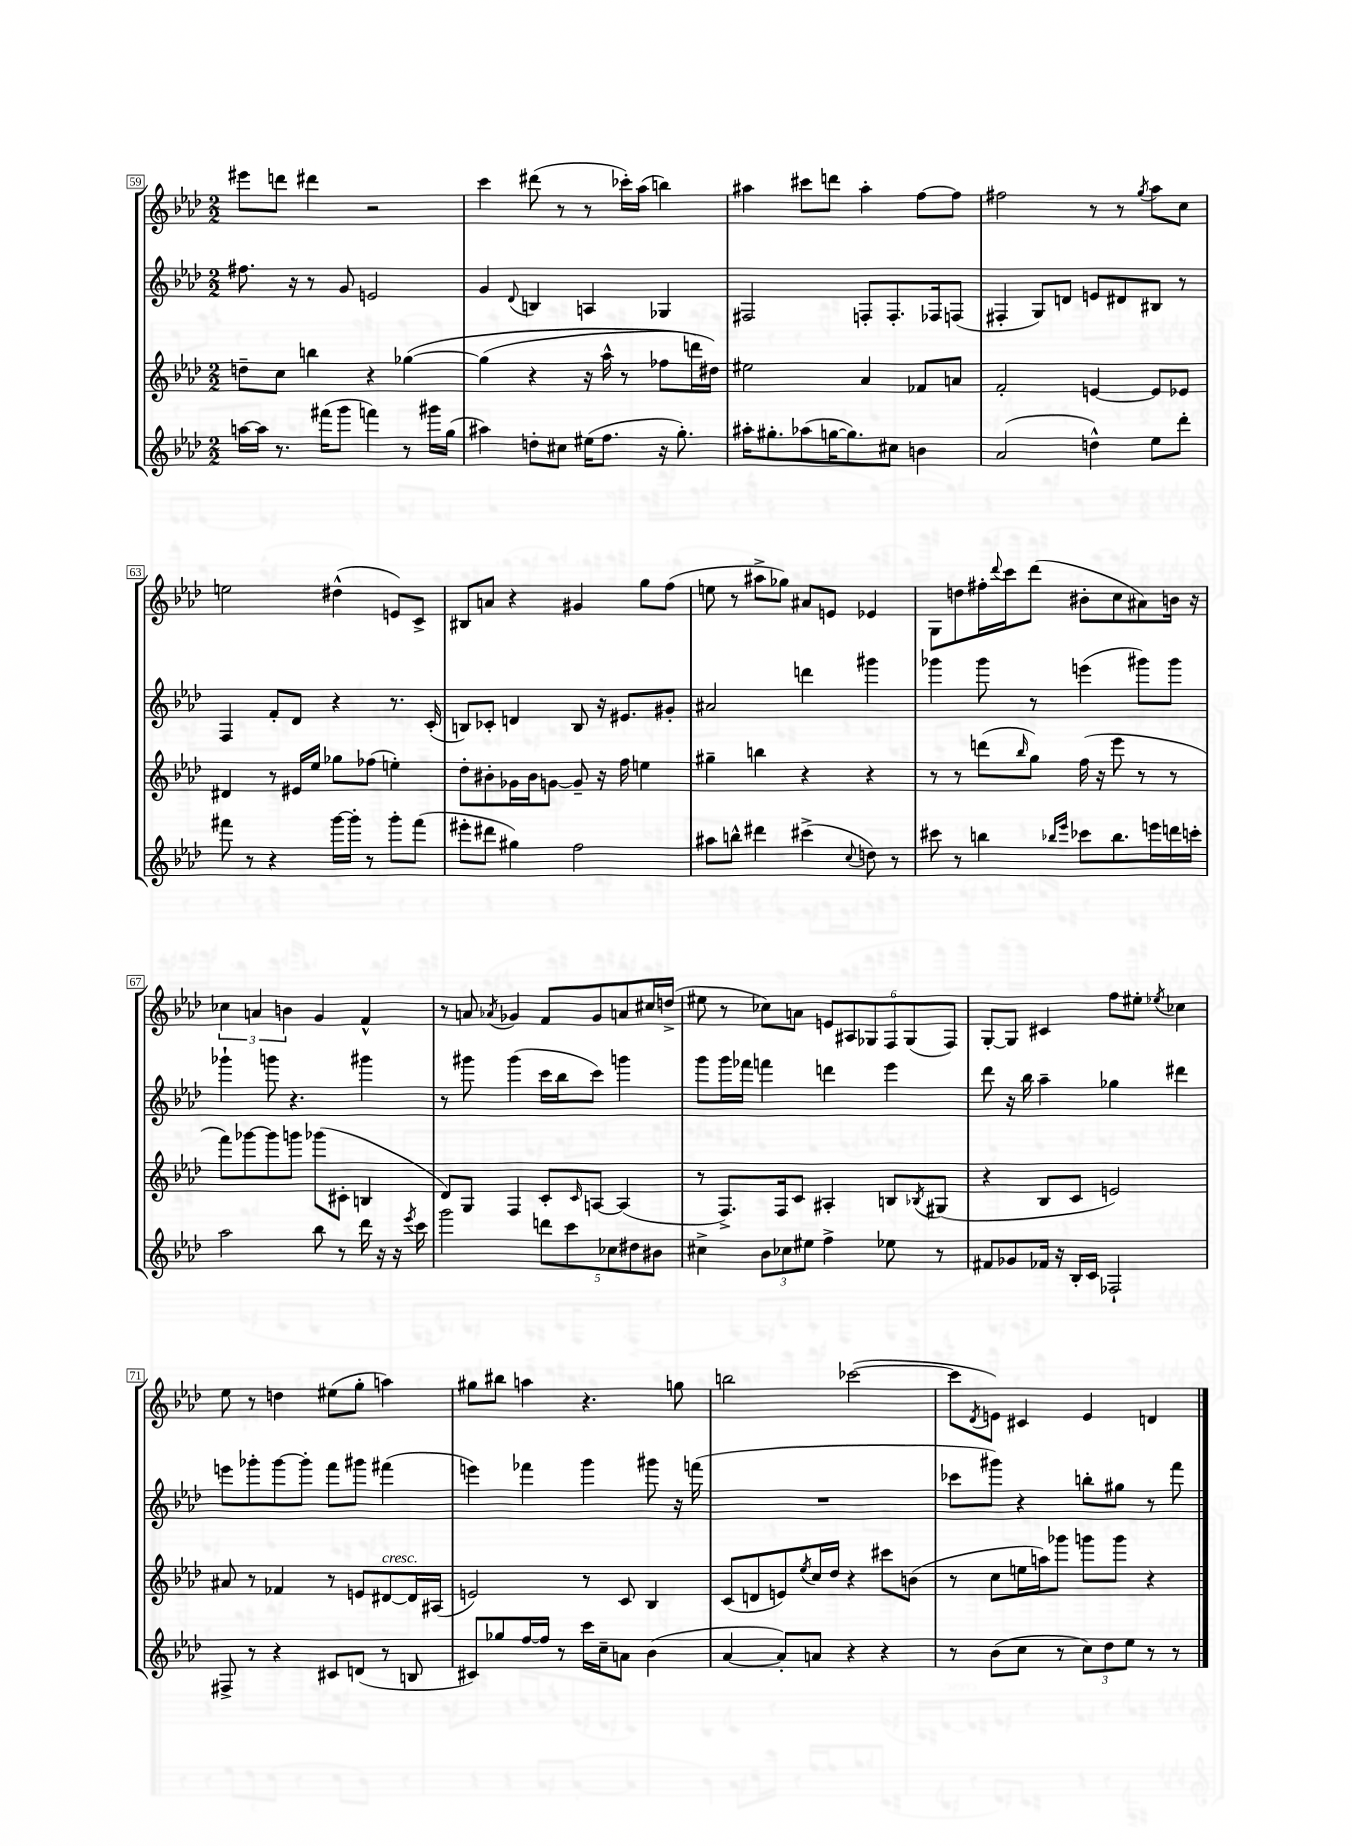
<<
\new StaffGroup <<
\new Staff = "s0" {
    \clef treble \key aes \major \numericTimeSignature \time 2/2
    eis'''8 d'''8 dis'''4 r2 |
    c'''4 dis'''8( r8 r8 ces'''16-.) aes''16( b''4) |
    ais''4 cis'''8 d'''8 ais''4-. f''8~ f''8 |
    fis''2 r8 r8 \acciaccatura { g''8 } aes''8 c''8 |
    e''2 dis''4-^( e'8) c'8-> |
    bis8 a'8 r4 gis'4 g''8 f''8( |
    e''8 r8 ais''8-> ges''8) ais'8 e'8 ees'4 |
    g8 d''8 fis''16-. \appoggiatura { des'''8 } c'''16 des'''8( bis'8-. c''8 ais'8) b'16 r16 |
    \tuplet 3/2 { ces''4 a'4 b'4 } g'4 f'4-^ |
    r8 a'8 \acciaccatura { aes'8 } ges'4 f'8 ges'8 a'8 cis''16 d''16->( |
    eis''8 r8 ces''8) a'8 \tuplet 6/4 { e'8 ais8 ges8 f8 ges8( f8) } |
    g8~-. g8 cis'4 f''8 eis''8-. \acciaccatura { ees''8 } ces''4 |
    ees''8 r8 d''4 eis''8( g''8-. a''4) |
    gis''8 bis''8 a''4 r4. g''8 |
    b''2 ces'''2~( |
    ces'''8 \acciaccatura { des'8 } e'8) cis'4 e'4 d'4 \bar "|." |
}
\new Staff = "s1" {
    \clef treble \key aes \major \numericTimeSignature \time 2/2
    fis''8. r16 r8 g'8 e'2 |
    g'4 \appoggiatura { des'8 } b4 a4 ges4 |
    fis2 f8-. f8.-. fes16 f8( |
    fis4-. g8) d'8 e'8 dis'8 bis8 r8 |
    f4 f'8-. des'8 r4 r8. c'16-.( |
    b8) ces'8-. d'4 b8 r16 eis'8. gis'8-. |
    ais'2 d'''4 gis'''4 |
    ges'''4 ges'''8 r8 e'''4( gis'''8) gis'''8 |
    ges'''4-! g'''8 r4. gis'''4 |
    r8 gis'''8 gis'''4( c'''16 bes''16 c'''8) g'''4 |
    g'''8 g'''16 fes'''16 f'''4 d'''4 ees'''4 |
    des'''8 r16 bes''16 aes''4-- ges''4 dis'''4 |
    e'''8 ges'''8-. ges'''8~ ges'''8-. f'''8 gis'''8 fis'''4( |
    e'''4) fes'''4 g'''4 gis'''8 r16 f'''16( |
    R1 |
    ces'''8 gis'''8) r4 b''8-. gis''8 r8 f'''8 \bar "|." |
}
\new Staff = "s2" {
    \clef treble \key aes \major \numericTimeSignature \time 2/2
    d''8-- c''8 b''4 r4 ges''4~\( |
    ges''4( r4 r16 aes''16-^ r8 fes''8 d'''16) dis''16\) |
    eis''2 aes'4 fes'8 a'8 |
    f'2-. e'4~ e'8 ees'8 |
    dis'4 r8 eis'16 ees''16 ges''8 fes''8( e''4-.) |
    des''8-. bis'8-. ges'16 bis'16 g'8~ g'8-- r16 f''16 e''4 |
    gis''4-- b''4 r4 r4 |
    r8 r8 d'''8( \grace { bes''16 } g''8) f''16( r16 ees'''8 r8 r8 |
    f'''8) ges'''8~ ges'''8 g'''8 ges'''8( cis'8-. b4 |
    des'8) g8 f4 c'8-. \grace { c'16 } a8~ a4( |
    r8 f8.->) f16 c'8 ais4-. b8 \acciaccatura { bes8 } gis8( |
    r4 bes8 c'8 e'2) |
    ais'8 r8 fes'4 r8 e'8 dis'8~^\markup { \italic "cresc." } dis'16 ais16( |
    e'2) r8 c'8 bes4 |
    c'8( d'8 e'8) \acciaccatura { ees''8 } c''16 des''16 r4 cis'''8 b'8( |
    r8 c''8 e''16 a''16) ges'''8 g'''8 g'''8 r4 \bar "|." |
}
\new Staff = "s3" {
    \clef treble \key aes \major \numericTimeSignature \time 2/2
    a''16~ a''16 r8. fis'''16( g'''8 f'''4) r8 gis'''16 g''16( |
    ais''4) d''8-. cis''8 eis''16( f''8. r16 g''8.-.) |
    ais''16-. gis''8.-. aes''8( g''16~ g''8.) cis''8 b'4 |
    aes'2( d''4-^) ees''8 des'''8-. |
    fis'''8 r8 r4 g'''16~ g'''16-. r8 g'''8-. fis'''8( |
    eis'''8-. dis'''8 gis''4) f''2 |
    ais''8 b''8-^ dis'''4 cis'''4->( \appoggiatura { c''8 } d''8) r8 |
    cis'''8 r8 b''4 \grace { bes''16 ees'''16 } ces'''8 bes''8. e'''16 d'''16 c'''16-. |
    aes''2 bes''8 r8 des'''16 r16 r16 \acciaccatura { ees'''8 } c'''16 |
    g'''2 \tuplet 5/4 { d'''8 c'''8 ces''8 dis''8 bis'8 } |
    cis''4-> \tuplet 3/2 { bes'8 ces''8 eis''8 } f''4-> ees''8 r8 |
    fis'8 ges'8 fes'16 r16 bes16-. c'16 fes2-! |
    fis8-> r8 r4 cis'8 d'8( r8 b8 |
    cis'8) ges''8 f''16~ f''16 r8 c'''16 c''16-- a'8 bes'4( |
    aes'4~ aes'8-.) a'8 r4 r4 |
    r8 bes'8( c''8 r8 \tuplet 3/2 { c''8) des''8 ees''8 } r8 r8 \bar "|." |
}
>>
>>
\layout { \context { \Score currentBarNumber = #59 \override BarNumber.stencil = #(make-stencil-boxer 0.1 0.3 ly:text-interface::print) } }
